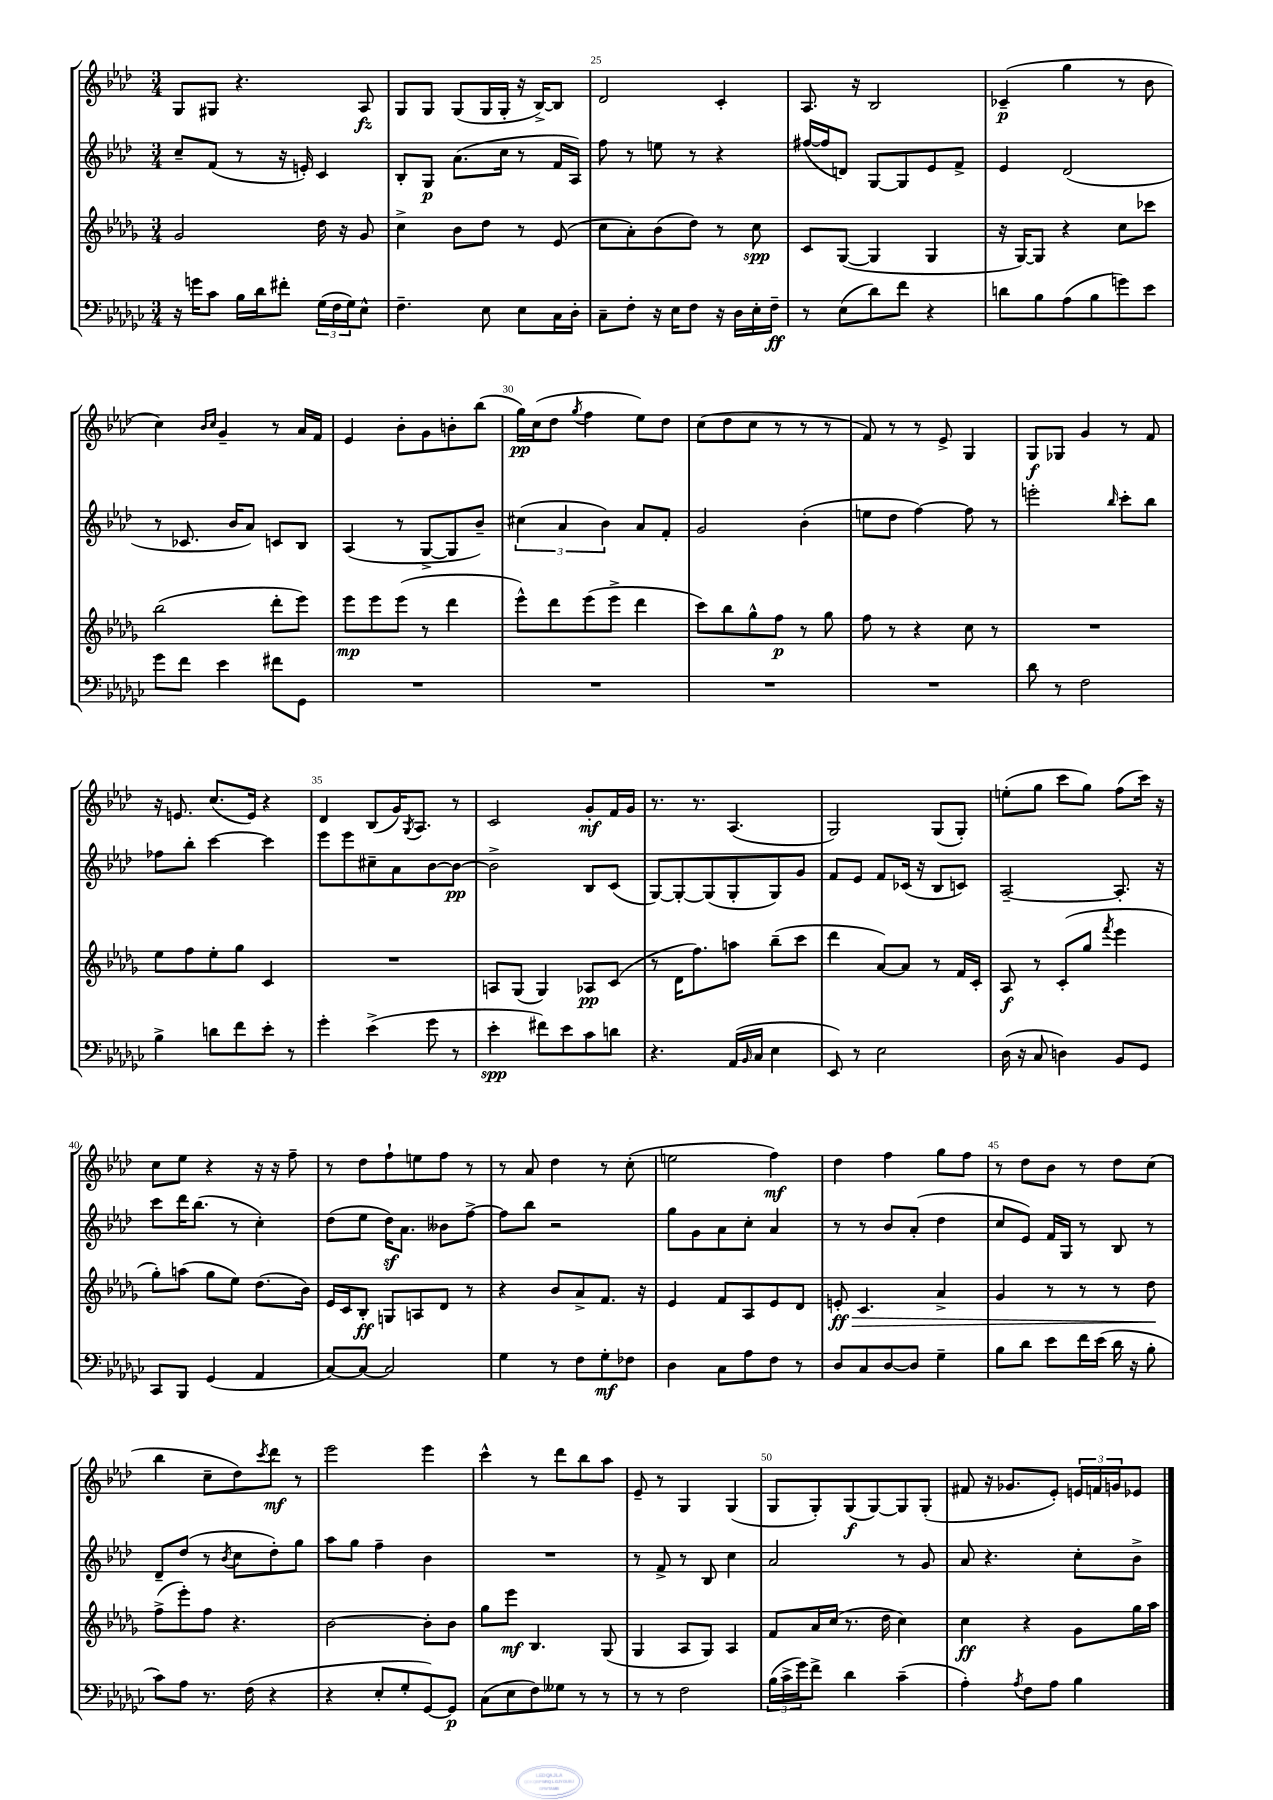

**kern	**dynam	**kern	**dynam	**kern	**dynam	**kern	**dynam
*part4	*part4	*part3	*part3	*part2	*part2	*part1	*part1
*staff4	*staff4	*staff3	*staff3	*staff2	*staff2	*staff1	*staff1
*clefF4	*	*clefG2	*	*clefG2	*	*clefG2	*
*k[b-e-a-d-g-c-]	*	*k[b-e-a-d-g-]	*	*k[b-e-a-d-]	*	*k[b-e-a-d-]	*
*M3/4	*	*M3/4	*	*M3/4	*	*M3/4	*
=23	=23	=23	=23	=23	=23	=23	=23
16r	.	2g-/	.	8cc~/L	.	8G/L	.
16gn\KL	.	.	.	.	.	.	.
8c-\J	.	.	.	(8f/J	.	8G#X/J	.
16B-\LL	.	.	.	8r	.	4.r	.
16d-\J	.	.	.	.	.	.	.
8f#X'\J	.	.	.	16r	.	.	.
.	.	.	.	16en'/)	.	.	.
(24G-\LL	.	16dd-\	.	4c/	.	.	.
24F\	.	.	.	.	.	.	.
.	.	16r	.	.	.	.	.
24G-\J)	.	.	.	.	.	.	.
8E-^^\J	.	8g-/	.	.	.	8A-/	fz
=24	=24	=24	=24	=24	=24	=24	=24
4.F~\	.	4cc^\	.	8B-'/L	.	8G/L	.
.	.	.	.	8G/J	p	8G/J	.
.	.	8b-\L	.	(8.a-\L	.	(8G/L	.
8E-\	.	8dd-\J	.	.	.	16G/L	.
.	.	.	.	16cc\Jk	.	16G'/JJ	.
8E-\L	.	8r	.	8r	.	16r	.
.	.	.	.	.	.	[16B-^/KL)	.
16C-\L	.	(8e-/	.	16f/LL	.	8B-/J]	.
16D-'\JJ	.	.	.	16A-/JJ)	.	.	.
=25	=25	=25	=25	=25	=25	=25	=25
8C-~\L	.	8cc\L	.	8ff\	.	2d-/	.
8F'\J	.	8a-'\)	.	8r	.	.	.
16r	.	(8b-\	.	8een\	.	.	.
16E-\KL	.	.	.	.	.	.	.
8F\J	.	8dd-\J)	.	8r	.	.	.
16r	.	8r	.	4r	.	4c'/	.
16D-\LL	.	.	.	.	.	.	.
16E-'\	.	8cc\	spp	.	.	.	.
16F~\JJ	ff	.	.	.	.	.	.
=26	=26	=26	=26	=26	=26	=26	=26
8r	.	8c/L	.	([16ff#X/LL	.	8.A-/	.
.	.	.	.	16ff#/J]	.	.	.
(8E-\L	.	([8G-/J	.	8dn/J)	.	.	.
.	.	.	.	.	.	16r	.
8d-\)	.	4G-/]	.	[8G/L	.	2B-/	.
8f\J	.	.	.	8G/]	.	.	.
4r	.	4G-/	.	8e-/	.	.	.
.	.	.	.	8f^/J	.	.	.
=27	=27	=27	=27	=27	=27	=27	=27
8dn\L	.	16r	.	4e-/	.	(4c-X~/	p
.	.	[16G-/KL)	.	.	.	.	.
8B-\	.	8G-/J]	.	.	.	.	.
(8A-\	.	4r	.	(2d-/	.	4gg\	.
8B-\	.	.	.	.	.	.	.
8gn\)	.	8cc\L	.	.	.	8r	.
8e-\J	.	8ccc-X\J	.	.	.	8b-\	.
!!LO:LB:g=z
=28	=28	=28	=28	=28	=28	=28	=28
8g-\L	.	(2bb-\	.	8r	.	4cc\)	.
8f\J	.	.	.	8.c-X/	.	.	.
.	.	.	.	.	.	16qqb-/LL	.
.	.	.	.	.	.	16qqcc/JJ	.
4e-\	.	.	.	.	.	4g~/	.
.	.	.	.	16b-/KL	.	.	.
.	.	.	.	8a-/J)	.	.	.
8f#X\L	.	8ddd-'\L	.	8cn/L	.	8r	.
8GG-\J	.	8eee-\J)	.	8B-/J	.	16a-/LL	.
.	.	.	.	.	.	16f/JJ	.
=29	=29	=29	=29	=29	=29	=29	=29
2.r	.	8eee-\L	mp	(4A-/	.	4e-/	.
.	.	8eee-\	.	.	.	.	.
.	.	(8eee-\J	.	8r	.	8b-'\L	.
.	.	8r	.	[8G^/L	.	8g\	.
.	.	4ddd-\	.	8G/]	.	8bn'\	.
.	.	.	.	8b-~/J)	.	(8bb-\J	.
=30	=30	=30	=30	=30	=30	=30	=30
2.r	.	8eee-^^\L)	.	(6cc#X\	.	16gg\LL)	pp
.	.	.	.	.	.	(16cc\J	.
.	.	8ddd-\	.	.	.	8dd-\J	.
.	.	.	.	6a-/	.	.	.
.	.	.	.	.	.	8qgg/	.
.	.	(8eee-\	.	.	.	4ff\	.
.	.	.	.	6b-\)	.	.	.
.	.	8eee-^\J	.	.	.	.	.
.	.	4ddd-\	.	8a-/L	.	8ee-\L)	.
.	.	.	.	8f'/J	.	8dd-\J	.
=31	=31	=31	=31	=31	=31	=31	=31
2.r	.	8ccc\L)	.	2g/	.	(8cc\L	.
.	.	8bb-\	.	.	.	8dd-\	.
.	.	8gg-^^\	.	.	.	8cc\J	.
.	.	8ff\J	p	.	.	8r	.
.	.	8r	.	(4b-'\	.	8r	.
.	.	8gg-\	.	.	.	8r	.
=32	=32	=32	=32	=32	=32	=32	=32
2.r	.	8ff\	.	8een\L	.	8f/)	.
.	.	8r	.	8dd-\J	.	8r	.
.	.	4r	.	[4ff\)	.	8r	.
.	.	.	.	.	.	8e-^/	.
.	.	8cc\	.	8ff\]	.	4G/	.
.	.	8r	.	8r	.	.	.
=33	=33	=33	=33	=33	=33	=33	=33
8d-\	.	2.r	.	2eeen'\	.	8G/L	f
8r	.	.	.	.	.	8G-X/J	.
2F\	.	.	.	.	.	4g/	.
.	.	.	.	16qqbb-/	.	.	.
.	.	.	.	8ccc'\L	.	8r	.
.	.	.	.	8bb-\J	.	8f/	.
!!LO:LB:g=z
=34	=34	=34	=34	=34	=34	=34	=34
4B-^\	.	8ee-\L	.	8ff-X\L	.	16r	.
.	.	.	.	.	.	8.en/	.
.	.	8ff\	.	8bb-'\J	.	.	.
8dn\L	.	8ee-'\	.	[4ccc\	.	(8.cc/L	.
8f\	.	8gg-\J	.	.	.	.	.
.	.	.	.	.	.	16e/Jk)	.
8e-'\J	.	4c/	.	4ccc\]	.	4r	.
8r	.	.	.	.	.	.	.
=35	=35	=35	=35	=35	=35	=35	=35
4g-'\	.	2.r	.	8eee-\L	.	4d-/	.
.	.	.	.	8eee-\	.	.	.
(4e-^\	.	.	.	8cc#X~\	.	(8B-/L	.
.	.	.	.	8a-\	.	16g/K)	.
.	.	.	.	.	.	8qG/	.
.	.	.	.	.	.	8.A-/J	.
8g-\	.	.	.	[8b-\	.	.	.
8r	.	.	.	8b-\J_	pp	8r	.
=36	=36	=36	=36	=36	=36	=36	=36
4e-'\	spp	8An/L	.	2b-^\]	.	2c/	.
.	.	(8G-/J	.	.	.	.	.
8f#X\L)	.	4G-/)	.	.	.	.	.
8e-\	.	.	.	.	.	.	.
8c-\	.	8A-X/L	pp	8B-/L	.	8g'/L	mf
8dn\J	.	(8c/J	.	(8c/J	.	16f/L	.
.	.	.	.	.	.	16g/JJ	.
=37	=37	=37	=37	=37	=37	=37	=37
4.r	.	8r	.	[8G/L)	.	8.r	.
.	.	16d-\KL	.	8G'/_	.	.	.
.	.	8.ff\)	.	.	.	8.r	.
.	.	.	.	(8G/]	.	.	.
(16AA-/LL	.	8aan\J	.	8G'/	.	(4.A-/	.
16qqBB-/	.	.	.	.	.	.	.
16C-/JJ	.	.	.	.	.	.	.
4E-\	.	(8bb-~\L	.	8G/)	.	.	.
.	.	8ccc\J	.	8g/J	.	.	.
=38	=38	=38	=38	=38	=38	=38	=38
8EE-/)	.	4ddd-\	.	8f/L	.	2G/)	.
8r	.	.	.	8e-/J	.	.	.
2E-\	.	[8a-/L)	.	8f/L	.	.	.
.	.	8a-/J]	.	(16c-X/Jk	.	.	.
.	.	.	.	16r	.	.	.
.	.	8r	.	8B-/L	.	(8G/L	.
.	.	16f/LL	.	8cn/J)	.	8G'/J)	.
.	.	16c'/JJ	.	.	.	.	.
=39	=39	=39	=39	=39	=39	=39	=39
(16D-\	.	8A-/	f	[2A-~/	.	(8een'\L	.
16r	.	.	.	.	.	.	.
8C-/	.	8r	.	.	.	8gg\J	.
4Dn\)	.	(8c'/L	.	.	.	8ccc\L	.
.	.	8gg-/J	.	.	.	8gg\J)	.
.	.	8qfff/	.	.	.	.	.
8BB-/L	.	4eee-\	.	8.A-'/]	.	(8ff\L	.
8GG-/J	.	.	.	.	.	16ccc\Jk)	.
.	.	.	.	16r	.	16r	.
!!LO:LB:g=z
=40	=40	=40	=40	=40	=40	=40	=40
8CC-/L	.	8gg-'\L)	.	8ccc\L	.	8cc\L	.
8BBB-/J	.	(8aan\J	.	16ddd-\K	.	8ee-\J	.
.	.	.	.	(8.bb-\J	.	.	.
(4GG-/	.	8gg-\L	.	.	.	4r	.
.	.	8ee-\J)	.	8r	.	.	.
4AA-/	.	(8.dd-\L	.	4cc'\)	.	16r	.
.	.	.	.	.	.	16r	.
.	.	.	.	.	.	8ff~\	.
.	.	16b-\Jk)	.	.	.	.	.
=41	=41	=41	=41	=41	=41	=41	=41
[8C-/L)	.	16e-/LL	.	(8dd-\L	.	8r	.
.	.	16c/J	.	.	.	.	.
8C-/J_	.	8B-'/J	ff	8ee-\J	.	8dd-\L	.
2C-/]	.	8Gn/L	.	16dd-z\KL)	.	8ff`\	.
.	.	.	.	8.a-\J	.	.	.
.	.	8An/	.	.	.	8een\	.
.	.	8d-/J	.	8b--X\L	.	8ff\J	.
.	.	8r	.	[8ff^\J	.	8r	.
=42	=42	=42	=42	=42	=42	=42	=42
4G-\	.	4r	.	8ff\L]	.	8r	.
.	.	.	.	8bb-\J	.	8a-/	.
8r	.	8b-/L	.	2r	.	4dd-\	.
8F\L	.	8a-^/	.	.	.	.	.
8G-'\	mf	8.f/J	.	.	.	8r	.
8F-X\J	.	.	.	.	.	(8cc'\	.
.	.	16r	.	.	.	.	.
=43	=43	=43	=43	=43	=43	=43	=43
4D-\	.	4e-/	.	8gg\L	.	2een\	.
.	.	.	.	8g\	.	.	.
8C-\L	.	8f/L	.	8a-\	.	.	.
8A-\	.	8A-/	.	8cc'\J	.	.	.
8F\J	.	8e-/	.	4a-/	.	4ff\)	mf
8r	.	8d-/J	.	.	.	.	.
=44	=44	=44	=44	=44	=44	=44	=44
!	!	!	!LO:HP:b	!	!	!	!
8D-/L	.	8en'/	> ff	8r	.	4dd-\	.
8C-/	.	4.c/	.	8r	.	.	.
[8D-/	.	.	.	8b-/L	.	4ff\	.
8D-/J]	.	.	.	(8a-'/J	.	.	.
4G-~\	.	4a-^/	.	4dd-\	.	8gg\L	.
.	.	.	.	.	.	8ff\J	.
=45	=45	=45	=45	=45	=45	=45	=45
8B-\L	.	4g-/	.	8cc/L	.	8r	.
8d-\J	.	.	.	8e-/J)	.	8dd-\L	.
8e-\L	.	8r	.	16f/LL	.	8b-\J	.
.	.	.	.	16G/JJ	.	.	.
16f\L	.	8r	.	8r	.	8r	.
(16e-\JJ	.	.	.	.	.	.	.
16d-\	.	8r	.	8B-/	.	8dd-\L	.
16r	.	.	.	.	.	.	.
8B-'\	.	8dd-\	.	8r	.	(8cc\J	.
.	.	.	]	.	.	.	.
!!LO:LB:g=z
=46	=46	=46	=46	=46	=46	=46	=46
8c-\L)	.	(8ff^\L	.	8d-~/L	.	4bb-\	.
8A-\J	.	8eee-'\)	.	(8dd-/J	.	.	.
8.r	.	8ff\J	.	8r	.	8cc~\L	.
.	.	.	.	8qb-/	.	.	.
.	.	4.r	.	8cc\L	.	8dd-\)	.
(16F\	.	.	.	.	.	.	.
.	.	.	.	.	.	8qccc/	.
4r	.	.	.	8dd-'\)	.	8ddd-\J	mf
.	.	.	.	8gg\J	.	8r	.
=47	=47	=47	=47	=47	=47	=47	=47
4r	.	[2b-\	.	8aa-\L	.	2eee-\	.
.	.	.	.	8gg\J	.	.	.
8E-'/L	.	.	.	4ff~\	.	.	.
8G-'/	.	.	.	.	.	.	.
[8GG-/)	.	8b-'\L]	.	4b-\	.	4eee-\	.
8GG-/J]	p	8b-\J	.	.	.	.	.
=48	=48	=48	=48	=48	=48	=48	=48
(8C-\L	.	8gg-\L	.	2.r	.	4ccc^^\	.
8E-\	.	8eee-\J	mf	.	.	.	.
8F\)	.	4.B-/	.	.	.	8r	.
8G--X\J	.	.	.	.	.	8ddd-\L	.
8r	.	.	.	.	.	8bb-\	.
8r	.	(8G-/	.	.	.	8aa-\J	.
=49	=49	=49	=49	=49	=49	=49	=49
8r	.	4G-/	.	8r	.	8e-~/	.
8r	.	.	.	8f^/	.	8r	.
2F\	.	8A-/L	.	8r	.	4G/	.
.	.	8G-/J)	.	8B-/	.	.	.
.	.	4A-/	.	4cc\	.	(4G/	.
=50	=50	=50	=50	=50	=50	=50	=50
(24B-\LL	.	8f/L	.	2a-/	.	8G/L	.
24c-^\	.	.	.	.	.	.	.
24g-\J)	.	.	.	.	.	.	.
8f^\J	.	16a-/L	.	.	.	8G'/)	.
.	.	(16cc/JJ	.	.	.	.	.
4d-\	.	8.r	.	.	.	(8G/	f
.	.	.	.	.	.	[8G/)	.
.	.	16dd-\	.	.	.	.	.
(4c-~\	.	4cc\)	.	8r	.	8G/]	.
.	.	.	.	8g/	.	(8G'/J	.
=51	=51	=51	=51	=51	=51	=51	=51
4A-'\)	.	4cc\	ff	8a-/	.	8f#X/	.
.	.	.	.	4.r	.	16r	.
.	.	.	.	.	.	8.g-X/L	.
8qA-/	.	.	.	.	.	.	.
8F\L	.	4r	.	.	.	.	.
8A-\J	.	.	.	.	.	8e-'/J)	.
4B-\	.	8g-\L	.	8cc'\L	.	24en/LL	.
.	.	.	.	.	.	24fn/	.
.	.	.	.	.	.	24gn/J	.
.	.	16gg-\L	.	8b-^\J	.	8e-X/J	.
.	.	16aa-\JJ	.	.	.	.	.
==	==	==	==	==	==	==	==
*-	*-	*-	*-	*-	*-	*-	*-
